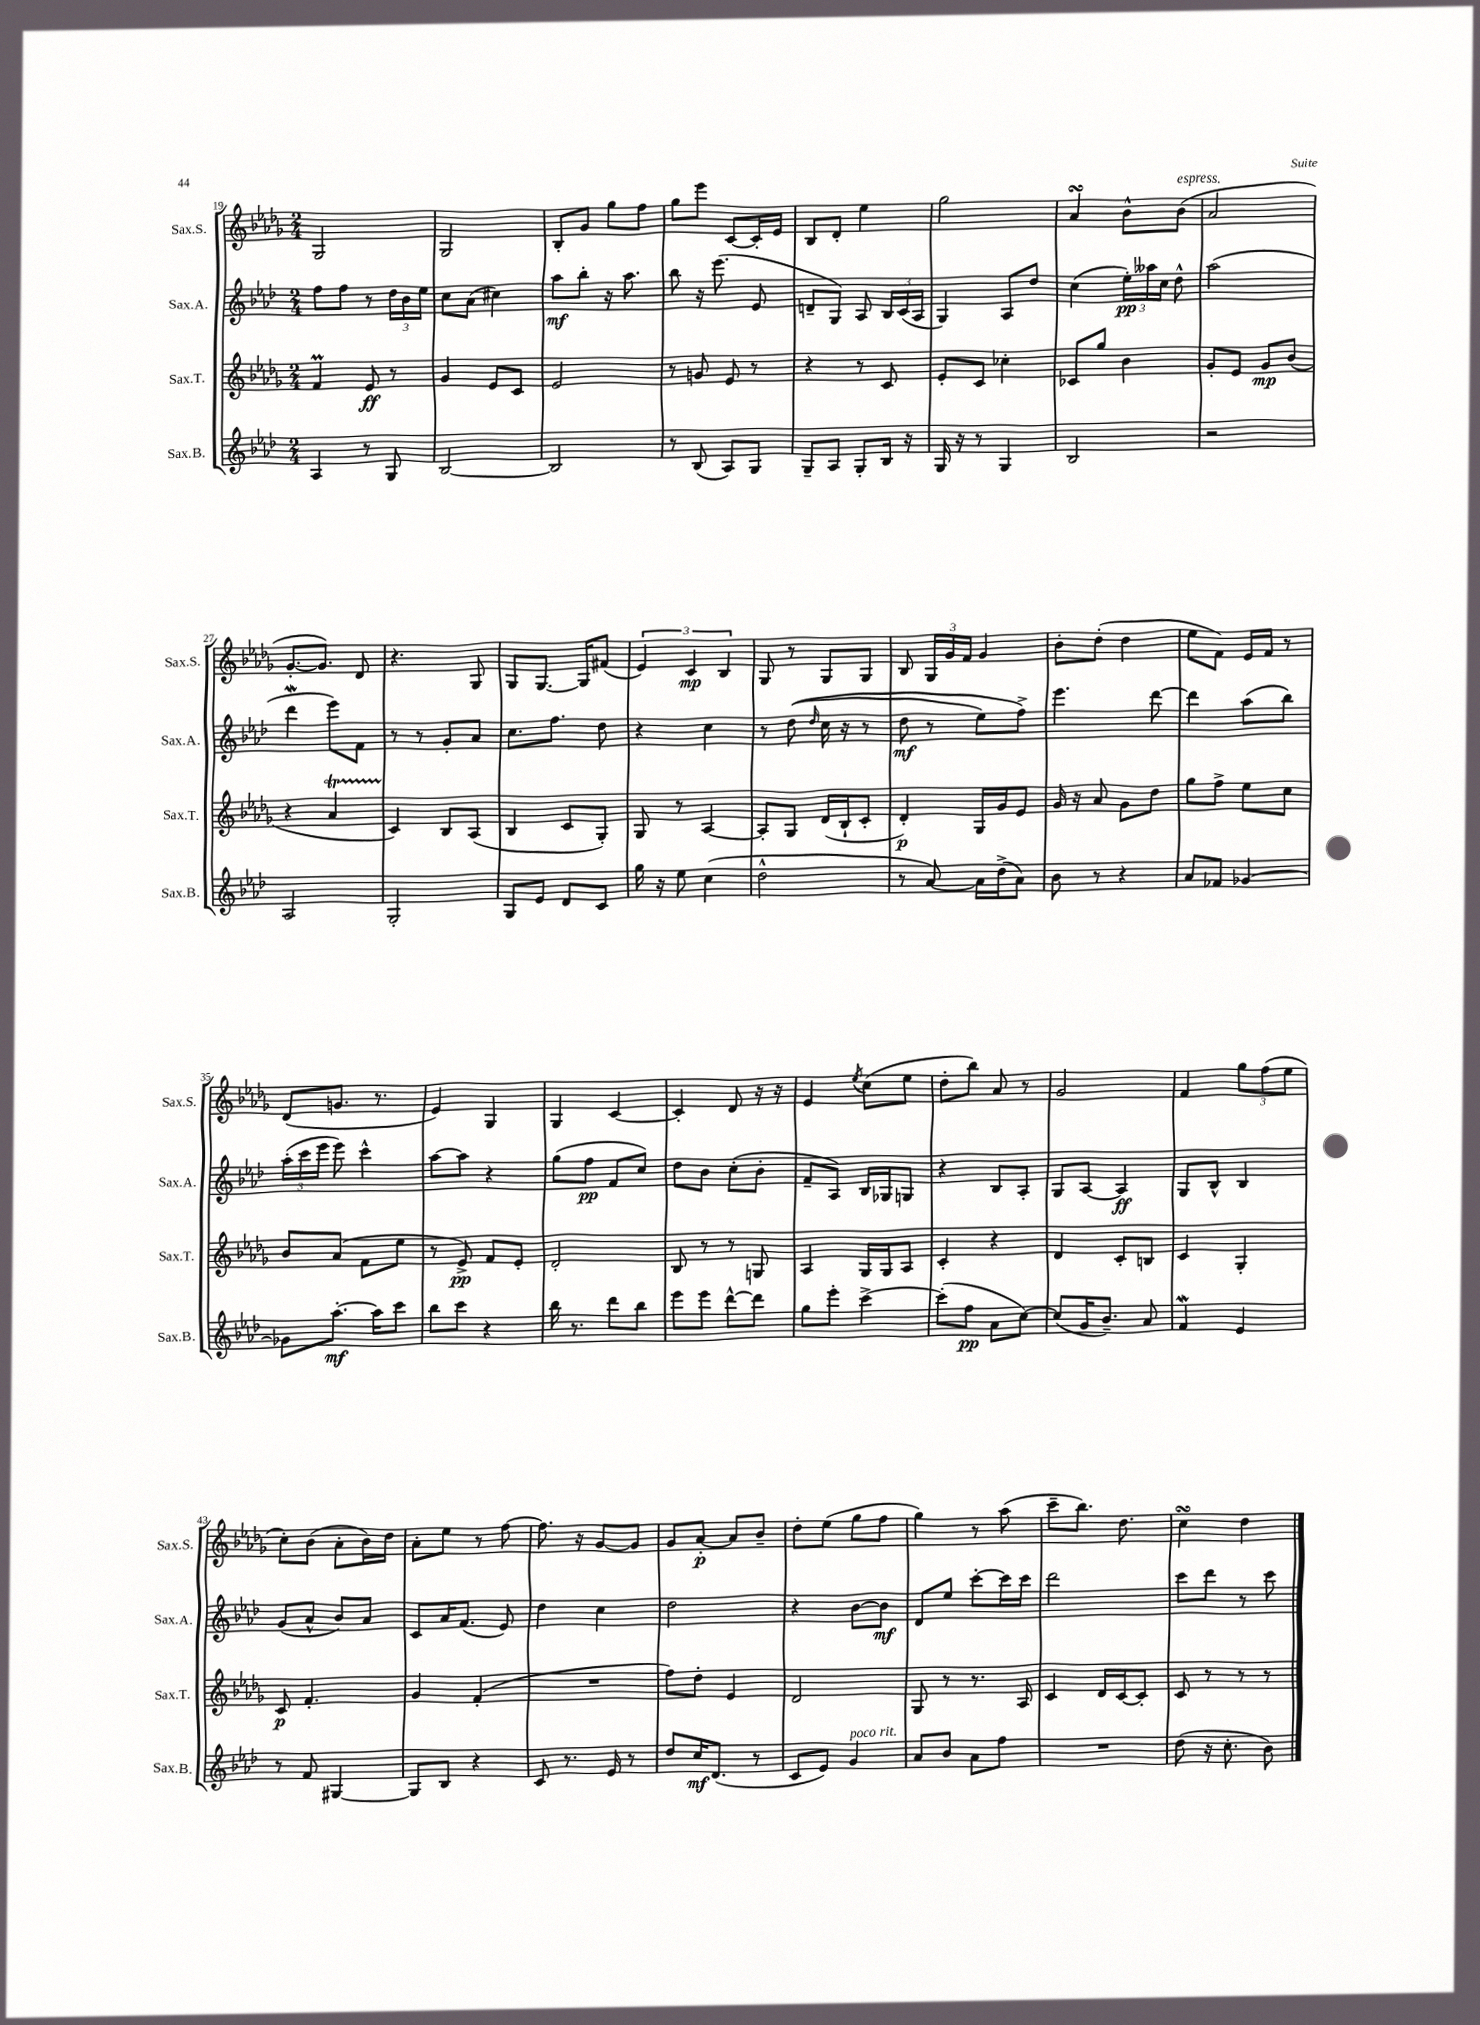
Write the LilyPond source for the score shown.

<<
\new StaffGroup <<
\new Staff = "s0" \with { instrumentName = "Sax.S." shortInstrumentName = "Sax.S." } {
    \clef treble \key des \major \numericTimeSignature \time 2/4
    \autoBeamOff ges2 |
    ges2 |
    bes8[-. ges'8] ges''8[ f''8] |
    ges''8[ ees'''8] c'8[~ c'16-. ees'16] |
    bes8[ des'8]-. ees''4 |
    ges''2 |
    aes'4\turn bes'8[-^ bes'8]^\markup { \italic "espress." }( |
    aes'2 |
    ges'8.[~-. ges'8.]) des'8 |
    r4. ges8 |
    ges8[ ges8.]~ ges16[ fis'8]( |
    \tuplet 3/2 { ees'4) c'4\mp bes4 } |
    ges8 r8 ges8[ ges8] |
    bes8 \tuplet 3/2 { ges16[ ges'16 f'16] } ges'4 |
    bes'8[-. des''8]-.( des''4 |
    ees''8[ f'8]) ees'16[ f'16] r8 |
    des'8[( g'8.] r8. |
    ees'4) ges4 |
    ges4 c'4~ |
    c'4-. des'8 r16 r16 |
    ees'4 \acciaccatura { ees''8 } c''8[( ees''8] |
    des''8[-. bes''8]) aes'8 r8 |
    ges'2 |
    f'4 \tuplet 3/2 { ges''8[ f''8( ees''8] } |
    c''8[-.) bes'8]( aes'8[-. bes'16) des''16] |
    aes'8[-. ees''8] r8 f''8~ |
    f''8. r16 ges'8[~ ges'8] |
    ges'8[ aes'8]~-.\p aes'8[ bes'8]-- |
    des''8[-. ees''8]( ges''8[ f''8] |
    ges''4) r8 aes''8( |
    c'''8[-- bes''8.]) des''8. |
    c''4\turn des''4 \bar "|." |
}
\new Staff = "s1" \with { instrumentName = "Sax.A." shortInstrumentName = "Sax.A." } {
    \clef treble \key aes \major \numericTimeSignature \time 2/4
    \autoBeamOff f''8[ f''8] r8 \tuplet 3/2 { des''16[ bes'16 ees''16] } |
    c''8[ aes'8]( cis''4) |
    aes''8[\mf bes''8]-. r16 aes''8. |
    bes''8 r16 ees'''8.( ees'8 |
    d'8[-- g8]) aes8 \tuplet 3/2 { bes16[ c'16( aes16] } |
    g4) aes8[ des''8] |
    c''4( \tuplet 3/2 { ees''16[-.\pp) aeses''16 c''16] } des''8-^ |
    aes''2( |
    des'''4\mordent ees'''8[) f'8] |
    r8 r8 g'8[-. aes'8] |
    c''8.[ f''8.] des''8 |
    r4 c''4 |
    r8 des''8(\( \grace { des''16 } c''16 r16 r8 |
    des''8\mf r8 ees''8[) f''8]->\) |
    ees'''4. des'''8~ |
    des'''4 aes''8[( bes''8]) |
    \tuplet 3/2 { aes''16[-.( c'''16 ees'''16] } ees'''8) c'''4-^ |
    aes''8[~ aes''8] r4 |
    g''8[( f''8]\pp f'8[ c''8]) |
    des''8[ bes'8] c''8[-.( bes'8]-. |
    f'8[-- aes8]) bes16[ ges16 g8] |
    r4 bes8[ aes8]-. |
    g8[ aes8]~ aes4\ff |
    g8[ bes8]-^ bes4 |
    g'8[( aes'8]-^ bes'8[) aes'8] |
    c'8[ aes'16 f'8.]( ees'8) |
    des''4 c''4 |
    des''2 |
    r4 bes'8[~ bes'8]\mf |
    des'8[ ees''8] c'''8[~-. c'''16 c'''16] |
    des'''2 |
    c'''8[ des'''8] r8 c'''8 \bar "|." |
}
\new Staff = "s2" \with { instrumentName = "Sax.T." shortInstrumentName = "Sax.T." } {
    \clef treble \key des \major \numericTimeSignature \time 2/4
    \autoBeamOff f'4\prall ees'8\ff r8 |
    ges'4 ees'8[ c'8] |
    ees'2 |
    r8 g'8 ees'8 r8 |
    r4 r8 c'8 |
    ees'8[-. c'8] ces''4-. |
    ces'8[ ges''8] bes'4 |
    ges'8[-. ees'8] ges'8[\mp bes'8]( |
    r4 aes'4\startTrillSpan |
    c'4\stopTrillSpan) bes8[ aes8]( |
    bes4 c'8[ ges8]-.) |
    ges8 r8 aes4~ |
    aes8[-. ges8] des'16[( bes16-! c'8]-. |
    des'4-.\p) ges16[ ges'16 ees'8] |
    ges'16 r16 aes'8 ges'8[ des''8] |
    ges''8[ f''8]-> ees''8[ c''8] |
    bes'8[ aes'8]( f'8[ ees''8] |
    r8 ees'8->\pp) f'8[ ees'8]-. |
    des'2-. |
    bes8 r8 r8 g8 |
    aes4 ges16[ ges16 aes8] |
    c'4-. r4 |
    des'4 c'8[-. b8] |
    c'4 ges4-. |
    c'8\p f'4.-. |
    ges'4 f'4-.( |
    R2 |
    f''8[) des''8]-. ees'4 |
    des'2 |
    ges8 r8 r8. aes16 |
    c'4 des'16[ c'16~ c'8]-. |
    c'8 r8 r8 r8 \bar "|." |
}
\new Staff = "s3" \with { instrumentName = "Sax.B." shortInstrumentName = "Sax.B." } {
    \clef treble \key aes \major \numericTimeSignature \time 2/4
    \autoBeamOff aes4 r8 g8 |
    bes2~ |
    bes2 |
    r8 bes8( aes8[) g8] |
    g8[-- aes8] g8[-. bes16] r16 |
    g16 r16 r8 g4 |
    bes2 |
    r2 |
    aes2 |
    g2-. |
    g8[ ees'8] des'8[ c'8] |
    g''16 r16 ees''8 c''4( |
    des''2-^ |
    r8 aes'8~) aes'16[ des''16->( aes'8]) |
    bes'8 r8 r4 |
    aes'8[ fes'8] ges'4~ |
    ges'8[ aes''8.]~-.\mf aes''16[ c'''8] |
    bes''8[ c'''8] r4 |
    bes''16 r8. des'''8[ bes''8] |
    ees'''8[ ees'''8] des'''8[~-^ des'''8] |
    g''8[ ees'''8]-. c'''4~-> |
    c'''8[-.( f''8]\pp aes'8[ c''8]~) |
    c''8[( g'16 bes'8.]--) aes'8 |
    f'4\mordent ees'4 |
    r8 f'8 gis4~ |
    gis8[ bes8] r4 |
    c'8 r8. ees'16 r8 |
    des''8[ c''16\mf des'8.]( r8 |
    c'8[ ees'8]) g'4^\markup { \italic "poco rit." } |
    aes'8[ bes'8] aes'8[ f''8] |
    R2 |
    des''8( r16 c''8.-. bes'8) \bar "|." |
}
>>
>>
\layout { \context { \Score currentBarNumber = #19 } }
